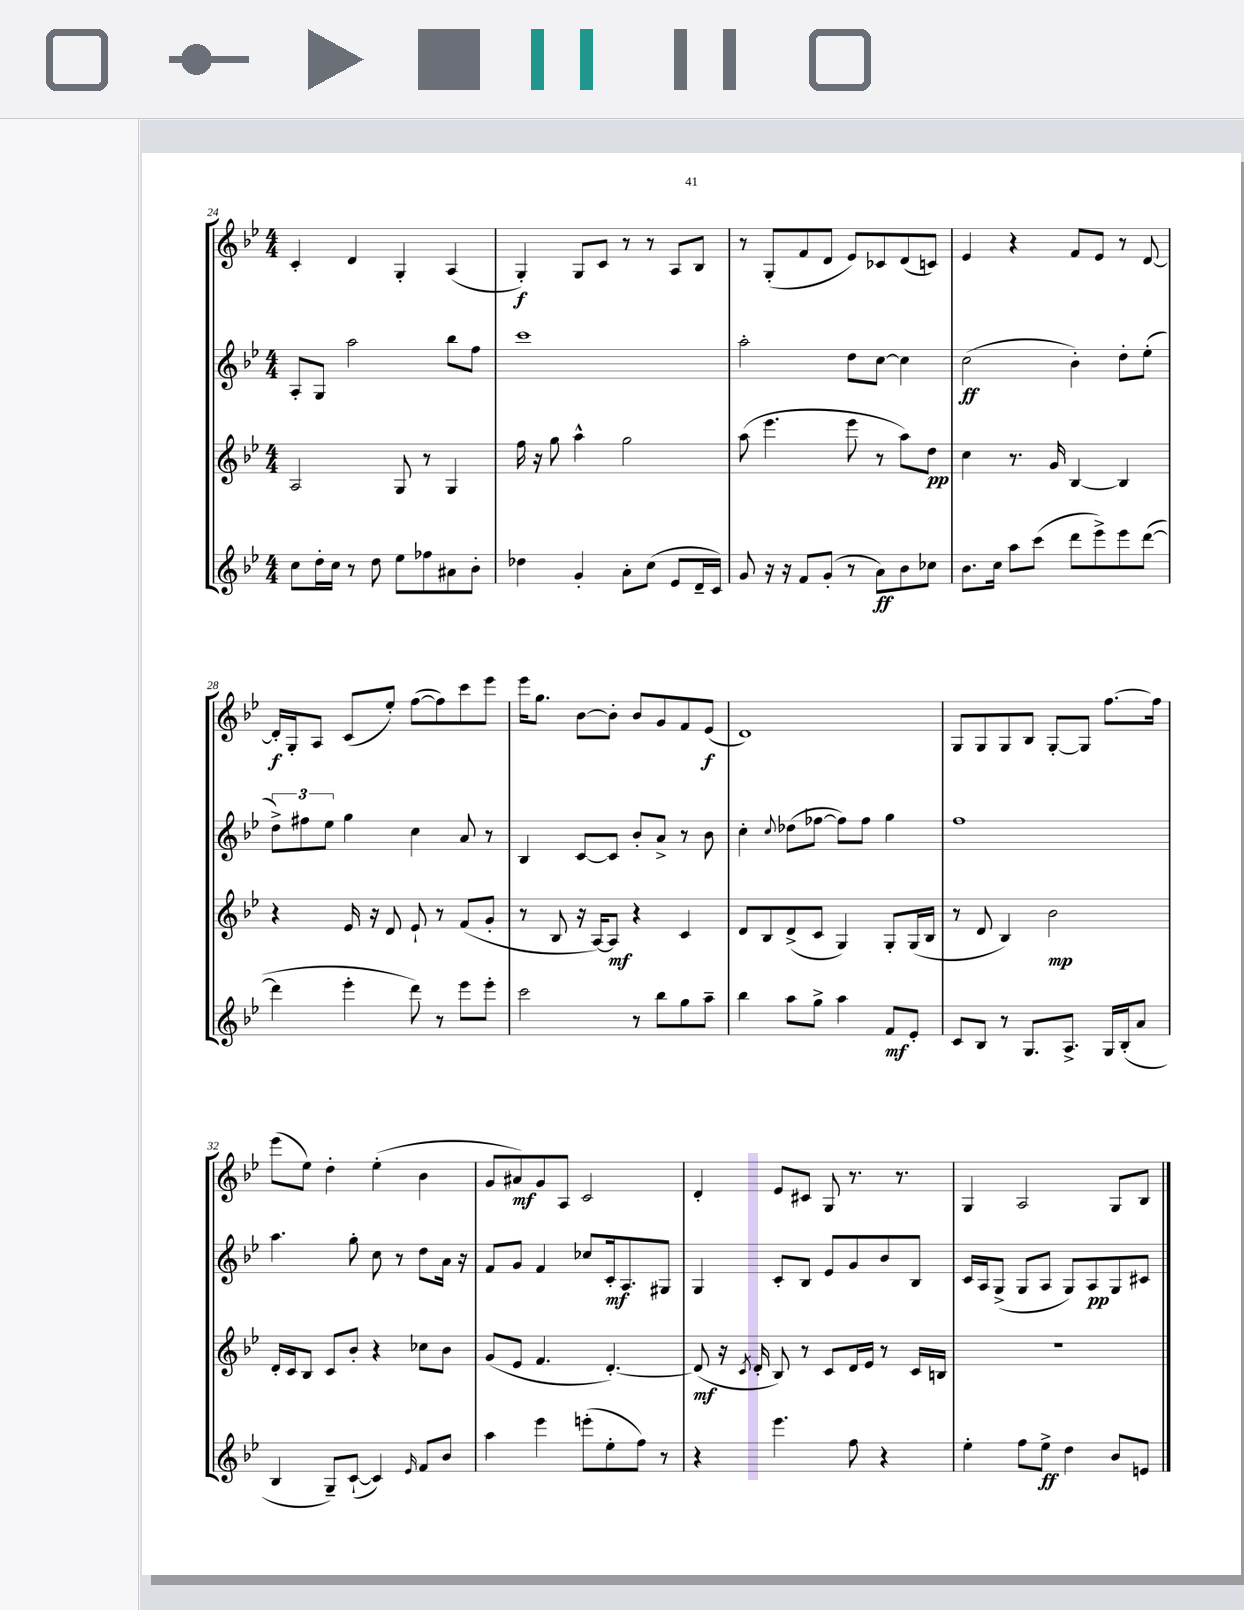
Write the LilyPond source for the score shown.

<<
\new StaffGroup <<
\new Staff = "s0" {
    \clef treble \key bes \major \numericTimeSignature \time 4/4
    c'4-. d'4 g4-. a4( |
    g4-.\f) g8 c'8 r8 r8 a8 bes8 |
    r8 g8-.( f'8 d'8 ees'8) ces'8 d'8( c'8) |
    ees'4 r4 f'8 ees'8 r8 d'8~ |
    d'16-.\f g16-. a8 c'8( ees''8-.) f''8~( f''8) c'''8 ees'''8 |
    ees'''16 g''8. bes'8~ bes'8-. bes'8 g'8 f'8 ees'8\f( |
    d'1) |
    g8 g8 g8 bes8 g8~-. g8 f''8.~ f''16 |
    ees'''8( ees''8) d''4-. ees''4-.( bes'4 |
    g'8 ais'8\mf) g'8 a8 c'2 |
    d'4-. ees'8 cis'8 g8 r8. r8. |
    g4 a2 g8 bes8 \bar "|." |
}
\new Staff = "s1" {
    \clef treble \key bes \major \numericTimeSignature \time 4/4
    a8-. g8 a''2 bes''8 f''8 |
    c'''1 |
    a''2-. d''8 c''8~ c''4 |
    c''2\ff( bes'4-.) d''8-. ees''8-.( |
    \tuplet 3/2 { d''8->) fis''8 ees''8 } g''4 c''4 a'8 r8 |
    bes4 c'8~ c'8 bes'8-. a'8-> r8 bes'8 |
    c''4-. \appoggiatura { c''8 } des''8( fes''8~ fes''8) fes''8 g''4 |
    f''1 |
    a''4. g''8-. c''8 r8 d''8 a'16 r16 |
    f'8 g'8 f'4 ces''8 c'16-.\mf a8. gis8 |
    g4 c'8-. bes8 ees'8 g'8 bes'8 bes8 |
    c'16 a16 g8->( g8 a8 g8) a8\pp g8 cis'8 \bar "|." |
}
\new Staff = "s2" {
    \clef treble \key bes \major \numericTimeSignature \time 4/4
    a2 g8 r8 g4 |
    f''16 r16 g''8 a''4-^ g''2 |
    a''8( ees'''4. ees'''8 r8 a''8) d''8\pp |
    c''4 r8. g'16 bes4~ bes4 |
    r4 ees'16 r16 d'8 ees'8-! r8 f'8( g'8-. |
    r8 bes8 r16 a16~) a8\mf r4 c'4 |
    d'8 bes8 d'8->( c'8 g4) g8-. g16( bes16 |
    r8 d'8 bes4) bes'2\mp |
    d'16-. c'16 bes8 c'8 bes'8-. r4 ces''8 bes'8 |
    g'8( ees'8 f'4. d'4.~-.) |
    d'8\mf( r16 \acciaccatura { c'8 } d'16-. bes8) r8 c'8 d'16 ees'16 r8 c'16 b16 |
    R1 \bar "|." |
}
\new Staff = "s3" {
    \clef treble \key bes \major \numericTimeSignature \time 4/4
    c''8 d''16-. c''16 r8 d''8 ees''8 fes''8 ais'8 bes'8-. |
    des''4 g'4-. a'8-. c''8( ees'8 d'16-- c'16) |
    g'8 r16 r16 f'8 g'8-.( r8 a'8\ff) bes'8 ces''8 |
    bes'8. c''16 a''8 c'''8( d'''8 ees'''8->) ees'''8 d'''8~( |
    d'''4 ees'''4-. d'''8) r8 ees'''8 ees'''8-. |
    c'''2 r8 bes''8 g''8 a''8-- |
    bes''4 a''8 g''8-> a''4 f'8\mf ees'8-. |
    c'8 bes8 r8 g8. a8.-> g16 bes16-.( a'8 |
    bes4 g8--) c'8~-!( c'4) \grace { ees'16 } f'8 bes'8 |
    a''4 ees'''4 e'''8-.( ees''8-. f''8) r8 |
    r4 ees'''4. f''8 r4 |
    ees''4-. f''8 ees''8->\ff d''4 bes'8 e'8 \bar "|." |
}
>>
>>
\layout { \context { \Score currentBarNumber = #24 } }
